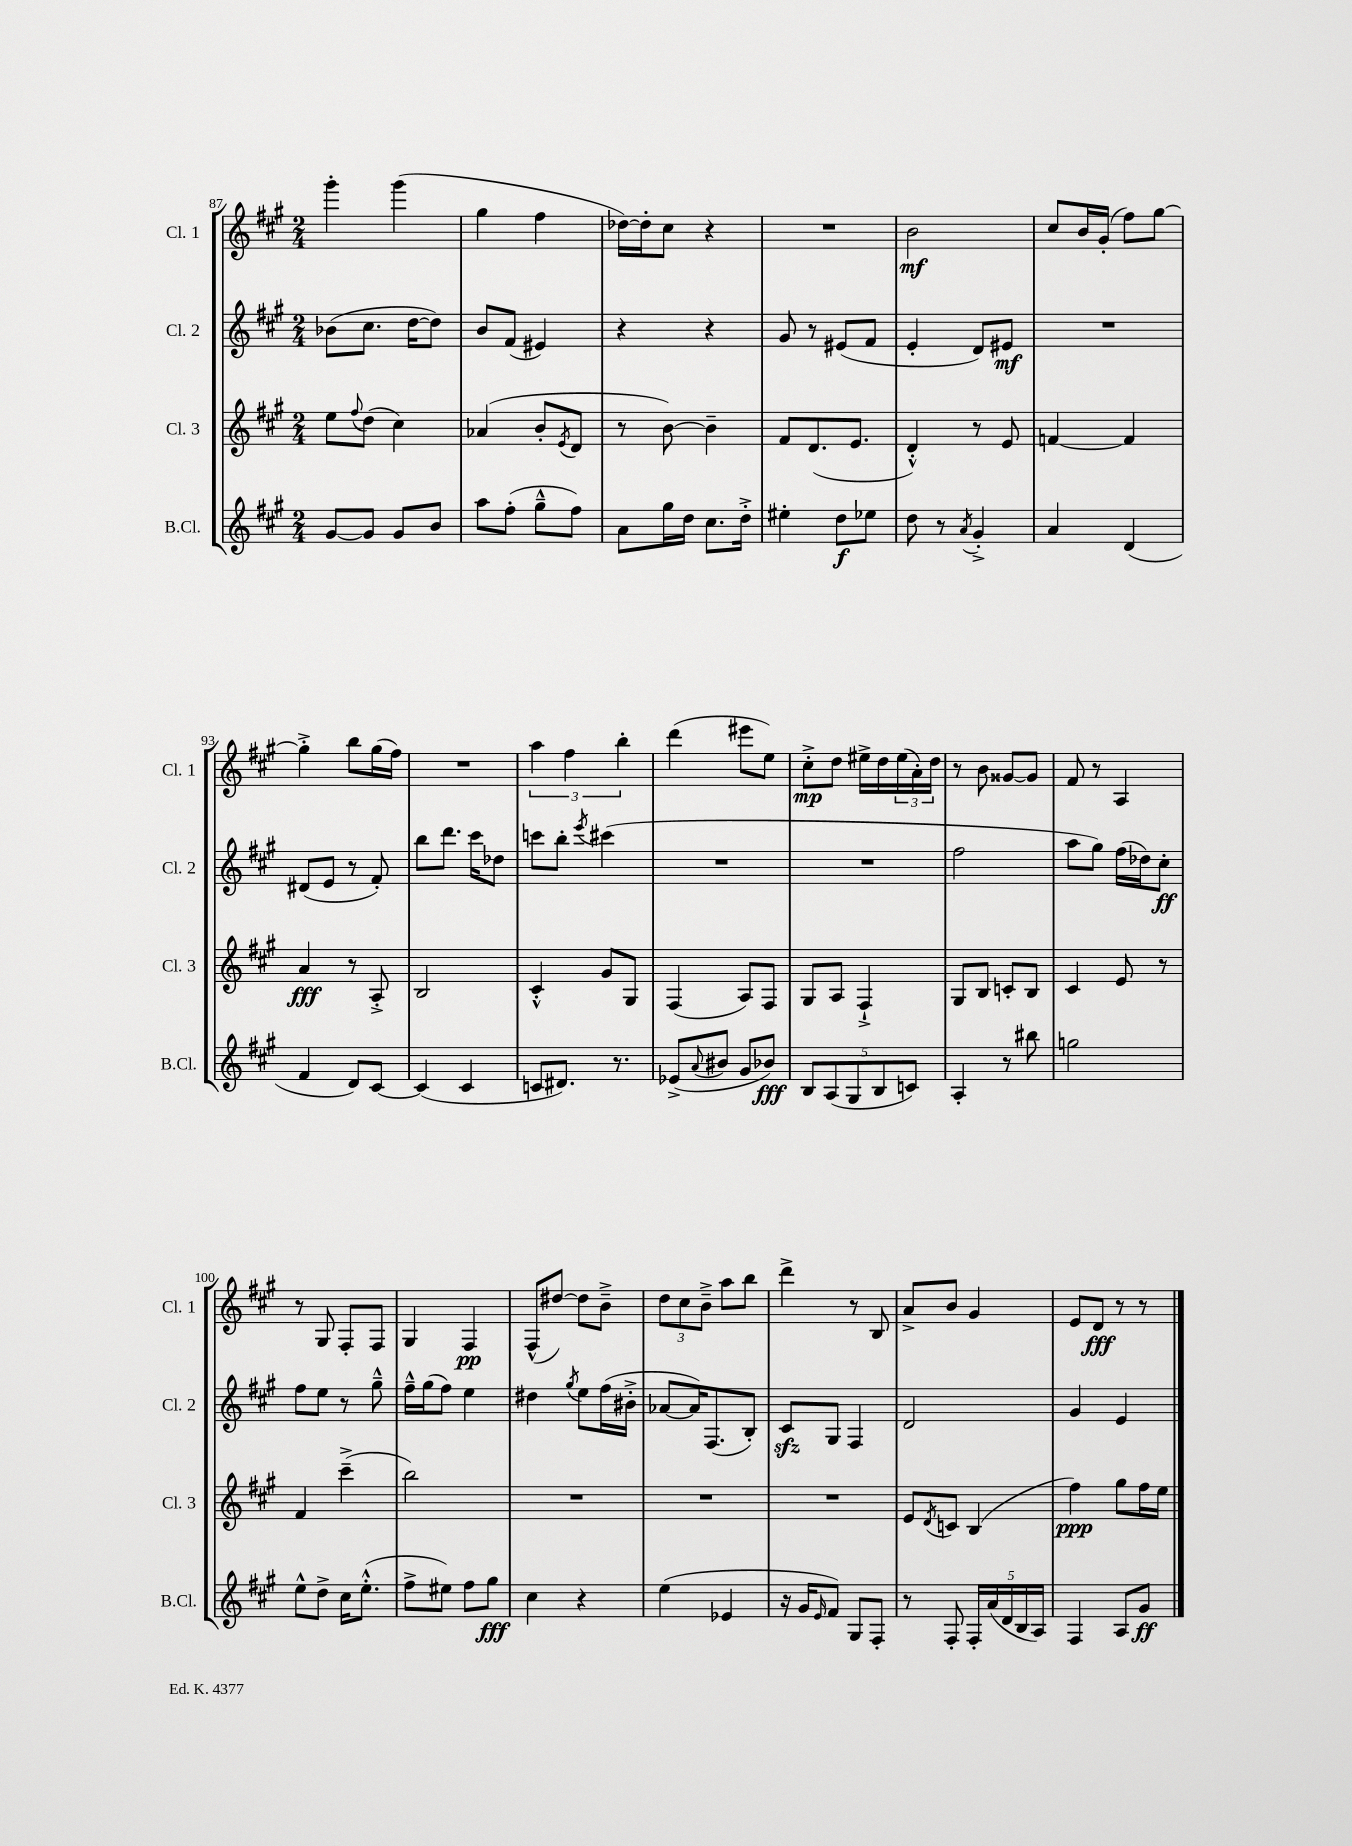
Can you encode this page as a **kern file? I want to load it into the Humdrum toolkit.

**kern	**kern	**kern	**kern
*staff4	*staff3	*staff2	*staff1
*clefG2	*clefG2	*clefG2	*clefG2
*k[f#c#g#]	*k[f#c#g#]	*k[f#c#g#]	*k[f#c#g#]
*M2/4	*M2/4	*M2/4	*M2/4
[8g#	8ee	(8b-	4ggg#'
.	8qqff#	.	.
8g#]	(8dd	8.cc#	.
8g#	4cc#)	.	(4ggg#
.	.	[16dd	.
8b	.	8dd])	.
=	=	=	=
8aa	(4a-	8b	4gg#
(8ff#'	.	(8f#	.
8gg#~^^	8b'	4e#)	4ff#
.	8qe	.	.
8ff#)	8d	.	.
=	=	=	=
8a	8r	4r	[16dd-)
.	.	.	16dd-']
16gg#	[8b)	.	8cc#
16dd	.	.	.
8.cc#	4b~]	4r	4r
16dd'^	.	.	.
=	=	=	=
4ee#'	8f#	8g#	2r
.	(8.d	8r	.
8dd	.	(8e#	.
.	8.e	.	.
8ee-	.	8f#	.
=	=	=	=
8dd	4d'^^)	4e'	2b
8r	.	.	.
8qa	.	.	.
4g#'^	8r	8d)	.
.	8e	8e#	.
=	=	=	=
4a	[4f	2r	8cc#
.	.	.	16b
.	.	.	(16g#'
(4d	4f]	.	8ff#)
.	.	.	[8gg#
=	=	=	=
4f#	4a	(8d#	4gg#'^]
.	.	8e	.
8d)	8r	8r	8bb
[8c#	8A'^	8f#')	(16gg#
.	.	.	16ff#)
=	=	=	=
(4c#]	2B	8bb	2r
.	.	8.ddd	.
4c#	.	.	.
.	.	16ccc#	.
.	.	8dd-	.
=	=	=	=
8c	4c#'^^	8ccc	6aa
8.d#)	.	8bb'	.
.	.	.	6ff#
.	.	8qeee	.
.	8g#	(4ccc#	.
8.r	.	.	.
.	.	.	6bb'
.	8G#	.	.
=	=	=	=
(8e-^	(4F#	2r	(4ddd
8qqa	.	.	.
8b#	.	.	.
8g#	8A)	.	8eee#
8b-)	8F#	.	8ee)
=	=	=	=
10B	8G#	2r	8cc#'^
(10A	.	.	.
.	8A	.	8dd
10G#	.	.	.
.	4F#`^	.	16ee#^
10B	.	.	.
.	.	.	16dd
.	.	.	(24ee#
10c)	.	.	.
.	.	.	24a')
.	.	.	24dd
=	=	=	=
4A'	8G#	2ff#	8r
.	8B	.	8b
8r	8c'	.	[8g##
8bb#	8B	.	8g##]
=	=	=	=
2gg	4c#	8aa	8f#
.	.	8gg#)	8r
.	8e	(16ff#	4A
.	.	16dd-)	.
.	8r	8cc#'	.
=	=	=	=
8ee^^	4f#	8ff#	8r
8dd^	.	8ee	8G#
16cc#	(4ccc#~^	8r	8F#'
(8.ee'^^	.	.	.
.	.	8gg#~^^	8F#
=	=	=	=
8ff#^	2bb)	16ff#~^^	4G#
.	.	(16gg#	.
8ee#)	.	8ff#)	.
8ff#	.	4ee	4F#
8gg#	.	.	.
=	=	=	=
4cc#	2r	4dd#	(8F#^^
.	.	.	[8dd#)
.	.	8qgg#	.
4r	.	8ee	8dd#]
.	.	(16ff#	8b~^
.	.	16b#'^	.
=	=	=	=
(4ee	2r	[8a-	12dd
.	.	.	12cc#
.	.	16a-])	.
.	.	.	12b~^
.	.	(8.F#	.
4e-	.	.	8aa
.	.	8B')	8bb
=	=	=	=
16r	2r	8c#	4ddd^
16g#	.	.	.
16qqe	.	.	.
8f#)	.	8G#	.
8G#	.	4F#	8r
8F#'	.	.	8B
=	=	=	=
8r	8e	2d	8a^
.	8qd	.	.
8F#'	8c	.	8b
20F#'	(4B	.	4g#
(20a	.	.	.
20d	.	.	.
20B	.	.	.
20A)	.	.	.
=	=	=	=
4F#	4ff#)	4g#	8e
.	.	.	8d
8A	8gg#	4e	8r
8g#	16ff#	.	8r
.	16ee	.	.
==	==	==	==
*-	*-	*-	*-
